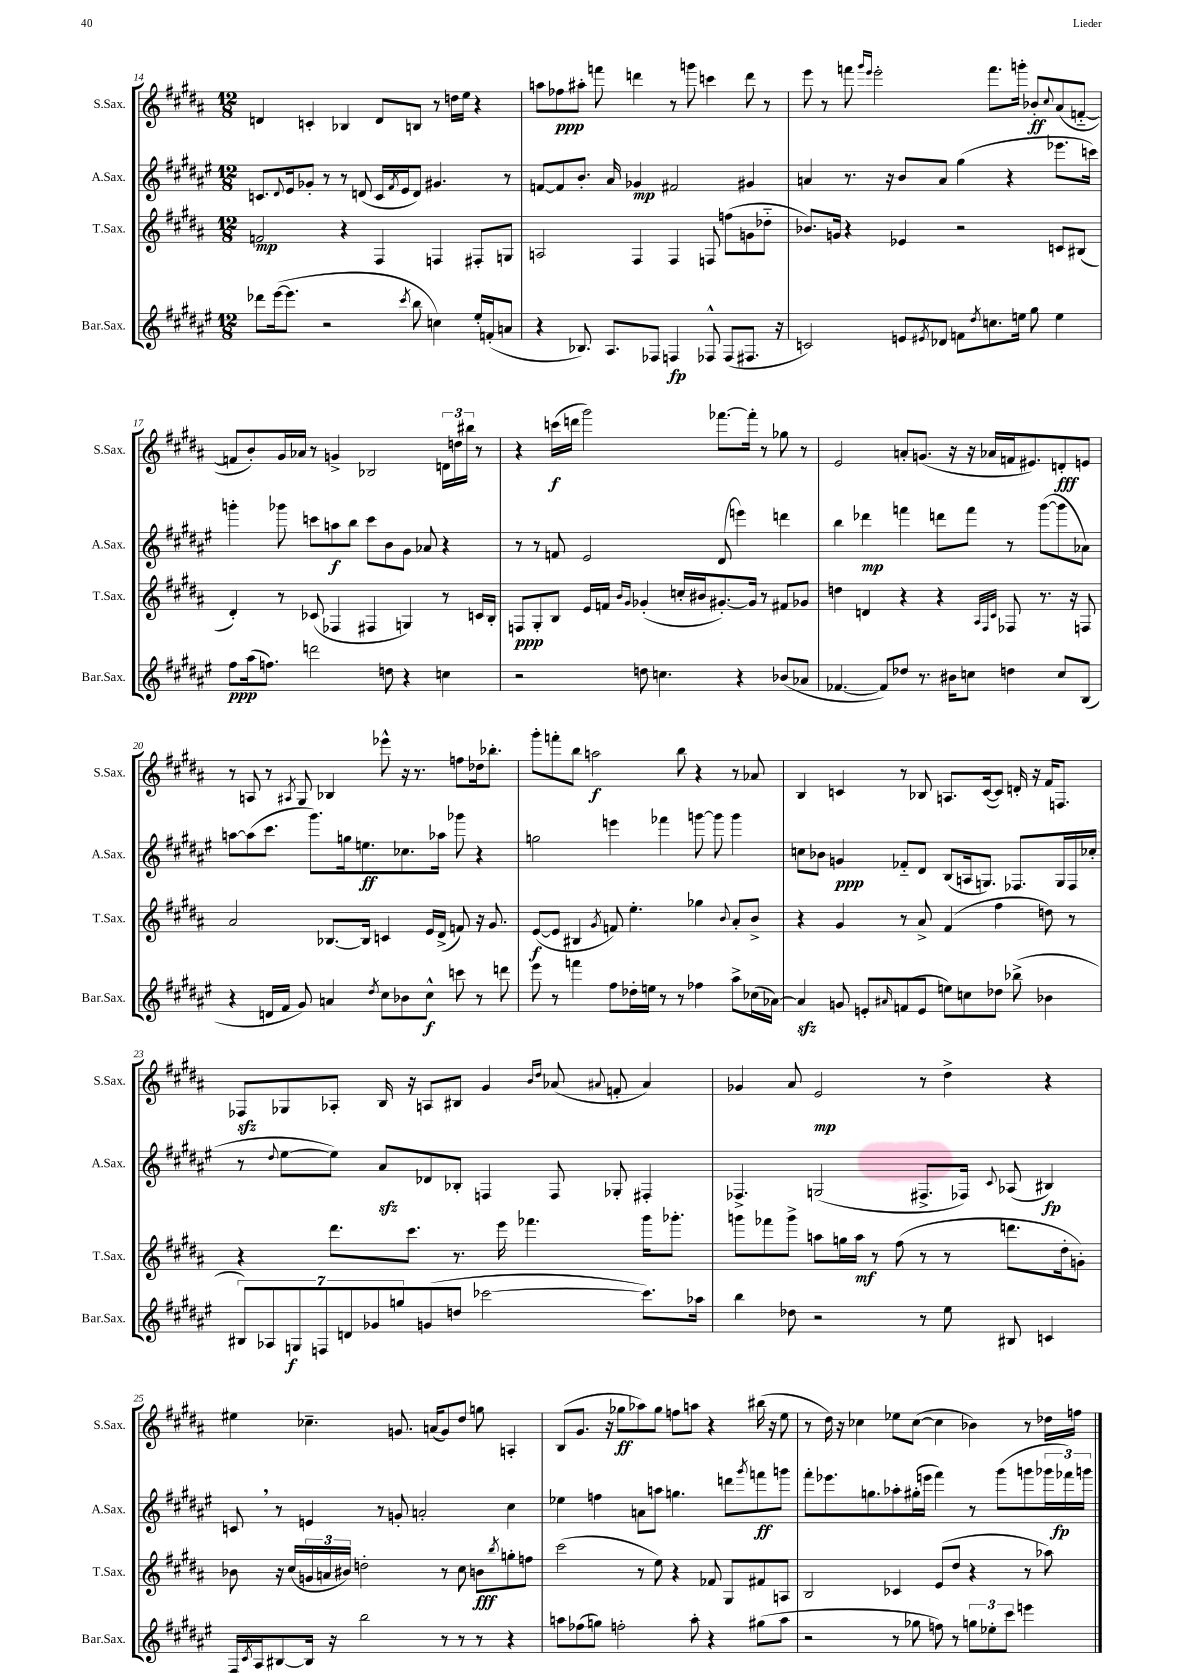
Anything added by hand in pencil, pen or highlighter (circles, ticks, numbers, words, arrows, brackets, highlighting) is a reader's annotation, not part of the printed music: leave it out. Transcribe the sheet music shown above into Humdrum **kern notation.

**kern	**dynam	**kern	**dynam	**kern	**dynam	**kern	**dynam
*part4	*part4	*part3	*part3	*part2	*part2	*part1	*part1
*staff4	*staff4	*staff3	*staff3	*staff2	*staff2	*staff1	*staff1
*I"Bar.Sax.	*	*I"T.Sax.	*	*I"A.Sax.	*	*I"S.Sax.	*
*I'Bar.Sax.	*	*I'T.Sax.	*	*I'A.Sax.	*	*I'S.Sax.	*
*clefG2	*	*clefG2	*	*clefG2	*	*clefG2	*
*k[f#c#g#d#a#e#]	*	*k[f#c#g#d#a#]	*	*k[f#c#g#d#a#e#]	*	*k[f#c#g#d#a#]	*
*M12/8	*	*M12/8	*	*M12/8	*	*M12/8	*
=14	=14	=14	=14	=14	=14	=14	=14
8ddd-X\L	.	2fn/	mp	8.cn/L	.	4dn/	.
([16eee#\k	.	.	.	.	.	.	.
.	.	.	.	8qqd#/	.	.	.
8.eee#\J]	.	.	.	16e#/k	.	.	.
.	.	.	.	8g-X'/J	.	4cn'/	.
2r	.	.	.	8r	.	.	.
.	.	4r	.	8r	.	4B-X/	.
.	.	.	.	(8dn/	.	.	.
.	.	4F#/	.	16c/LL	.	8d/L	.
.	.	.	.	8qf#/	.	.	.
.	.	.	.	16e#/J	.	.	.
8qccc#/	.	.	.	.	.	.	.
8bb\	.	.	.	8d/J)	.	8Bn/J	.
4ccn\)	.	4Fn/	.	4.g#X/	.	8r	.
.	.	.	.	.	.	16ddn\LL	.
.	.	.	.	.	.	16ee\JJ	.
16ee#'/LL	.	8F#X'/L	.	.	.	4r	.
(16fn'/J	.	.	.	.	.	.	.
8an/J	.	8Gn/J	.	8r	.	.	.
=15	=15	=15	=15	=15	=15	=15	=15
4r	.	2An/	.	[8fn/L	.	8aan\L	.
.	.	.	.	8f/]	.	8ff-X\	ppp
8.B-X/)	.	.	.	8.b'/J	.	8aa#X'\J	.
.	.	.	.	.	.	8fffn\	.
8.A#/L	.	.	.	16a#/	.	.	.
.	.	4F#/	.	4g-X/	mp	4dddn\	.
8F-X/J	.	.	.	.	.	.	.
4Fn/	fp	4F#/	.	2f#X/	.	8r	.
.	.	.	.	.	.	8gggn\	.
8F-X^^/	.	8Fn/	.	.	.	4cccn\	.
(8F-/L	.	(8ffn\L	.	.	.	.	.
8.F#X/J	.	8gn\	.	4g#X/	.	8ddd\	.
.	.	8dd-X\J	.	.	.	8r	.
16r	.	.	.	.	.	.	.
=16	=16	=16	=16	=16	=16	=16	=16
2cn/)	.	8.b-X/L)	.	4an/	.	8eee\	.
.	.	.	.	.	.	8r	.
.	.	16gn/Jk	.	.	.	.	.
.	.	4r	.	8.r	.	8fffn\	.
.	.	.	.	.	.	16qqggg#/LL	.
.	.	.	.	.	.	16qqeee/JJ	.
.	.	.	.	.	.	2eee'\	.
.	.	.	.	16r	.	.	.
8en/L	.	4e-X/	.	8b/L	.	.	.
8qe#X/	.	.	.	.	.	.	.
8d-X/J	.	.	.	8a/J	.	.	.
8fn\L	.	2r	.	(4gg#\	.	.	.
8qdd#/	.	.	.	.	.	.	.
8.ccn\	.	.	.	.	.	8.fff\L	.
.	.	.	.	4r	.	.	.
16een\Jk	.	.	.	.	.	16gggn'\Jk	.
8gg#\	.	.	.	.	.	8b-X'/L	ff
.	.	.	.	.	.	8qqcc#/	.
4ee\	.	8cn/L	.	8.eee-X\L	.	(8a#/	.
.	.	(8B#X/J	.	.	.	[8fn/J	.
.	.	.	.	16cccn\Jk)	.	.	.
!!LO:LB:g=z
=17	=17	=17	=17	=17	=17	=17	=17
8ff#\L	ppp	4d#'/)	.	4gggn'\	.	8fn/L]	.
(16aa#\k	.	.	.	.	.	8b'/)	.
8.ffn\J)	.	.	.	.	.	.	.
.	.	8r	.	8ggg-X\	.	16g#/L	.
.	.	.	.	.	.	16a-X/JJ	.
2dddn\	.	(8c-X/	.	8cccn\L	.	8r	.
.	.	4F-X/	.	8aan\	f	4gn^/	.
.	.	.	.	8bb\J	.	.	.
.	.	4F#X/	.	8ccc\L	.	2B-X/	.
8ddn\	.	.	.	8b\	.	.	.
4r	.	4Gn/)	.	8g#\J	.	.	.
.	.	.	.	8a-X/	.	.	.
4ccn\	.	8r	.	4r	.	24dn\LL	.
.	.	.	.	.	.	24ddn\	.
.	.	.	.	.	.	24bb#X\JJ	.
.	.	16cn/LL	.	.	.	8r	.
.	.	16B'/JJ	.	.	.	.	.
=18	=18	=18	=18	=18	=18	=18	=18
2r	.	8Fn/L	ppp	8r	.	4r	.
.	.	8G#'/	.	8r	.	.	.
.	.	8B/J	.	8fn/	.	(16cccn\LL	f
.	.	.	.	.	.	16dddn\JJ	.
.	.	16e/LL	.	2e#/	.	2ggg#\)	.
.	.	16fn/JJ	.	.	.	.	.
.	.	16qqb/LL	.	.	.	.	.
.	.	16qqg#/JJ	.	.	.	.	.
8ddn\	.	(4g-X'/	.	.	.	.	.
4.ccn\	.	.	.	.	.	.	.
.	.	16ccn'/LL	.	.	.	.	.
.	.	16b#X/J	.	.	.	.	.
.	.	[8.g#X'/)	.	(8d#/	.	[8.fff-X\L	.
4r	.	.	.	4eeen\)	.	.	.
.	.	16g#/Jk]	.	.	.	16fff-'\Jk]	.
.	.	8r	.	.	.	8r	.
(8b-X/L	.	8f#X/L	.	4dddn\	.	8gg-X\	.
8a-X/J	.	8g-X/J	.	.	.	8r	.
=19	=19	=19	=19	=19	=19	=19	=19
[4.f-X/	.	4ddn\	.	4bb\	.	2e/	.
.	.	4dn/	.	4ddd-X\	mp	.	.
8f-/L])	.	.	.	.	.	.	.
8dd-X/J	.	4r	.	4fffn\	.	8an'/L	.
8.r	.	.	.	.	.	(8.gn/J	.
.	.	4r	.	8dddn\L	.	.	.
16b#X\KL	.	.	.	.	.	16r	.
8ccn\J	.	.	.	8fff\J	.	16r	.
.	.	.	.	.	.	16a-X/LL	.
.	.	32qqA#/LLL	.	.	.	.	.
.	.	32qqF#/	.	.	.	.	.
.	.	32qqc#/JJJ	.	.	.	.	.
4ddn\	.	8F-X/	.	8r	.	16fn/J	.
.	.	.	.	.	.	8.e#X/)	.
.	.	8.r	.	([8ggg#\L	.	.	.
8cc/L	.	.	.	8ggg#\]	.	8dn'/	fff
.	.	16r	.	.	.	.	.
(8B/J	.	8Fn/	.	8a-X\J)	.	8en/J	.
!!LO:LB:g=z
=20	=20	=20	=20	=20	=20	=20	=20
4r	.	2a#/	.	[8aan\L	.	8r	.
.	.	.	.	(8aa\]	.	8An/	.
16dn/LL	.	.	.	8.ccc#\J	.	8r	.
16f#/JJ	.	.	.	.	.	.	.
.	.	.	.	.	.	8qA#X/	.
8g#/)	.	.	.	.	.	8G#/	.
.	.	.	.	8.ggg#\L)	.	.	.
4an/	.	[8.B-X/L	.	.	.	4B-X/	.
.	.	.	.	16ggn\k	.	.	.
.	.	16B-/Jk]	.	8.een\	ff	.	.
8qdd#/	.	.	.	.	.	.	.
8cc#\L	.	4cn/	.	.	.	8eee-X^^\	.
8b-X\	.	.	.	8.cc-X\	.	16r	.
.	.	.	.	.	.	8.r	.
8cc#^^\J	f	16e/LL	.	.	.	.	.
.	.	(16d#^/JJ	.	16aa-X\Jk	.	.	.
8cccn\	.	8fn/)	.	8ggg-X\	.	8ffn\L	.
8r	.	16r	.	4r	.	16dd-X\k	.
.	.	8.g#/	.	.	.	8.bb-X'\J	.
8dddn\	.	.	.	.	.	.	.
=21	=21	=21	=21	=21	=21	=21	=21
8eee#\	.	([8e/L	f	2ggn\	.	8ggg#'\L	.
8r	.	8e/J]	.	.	.	8fffn'\	.
4fffn\	.	4B#X/	.	.	.	8bb\J	.
.	.	.	.	.	.	2aan\	f
.	.	8qg#/	.	.	.	.	.
8ff#\L	.	8fn/)	.	4eeen\	.	.	.
16dd-X'\L	.	4.ee'\	.	.	.	.	.
16een\JJ	.	.	.	.	.	.	.
8r	.	.	.	4fff-X\	.	.	.
8r	.	.	.	.	.	8bb\	.
4ff-X\	.	4gg-X\	.	[8gggn\	.	4r	.
.	.	.	.	8ggg\]	.	.	.
.	.	8qqb/	.	.	.	.	.
8aa#^\L	.	8a#'/L	.	4ggg\	.	8r	.
(16cc-X\L	.	8b^/J	.	.	.	8a-X/	.
[16a-X\JJ)	.	.	.	.	.	.	.
=22	=22	=22	=22	=22	=22	=22	=22
4a-zz/]	.	4r	.	8ccn\L	.	4B/	.
.	.	.	.	8b-X\J	.	.	.
8gn/	.	4g#/	.	4gn/	ppp	4cn/	.
8en'/L	.	.	.	.	.	.	.
16qqa#X/	.	.	.	.	.	.	.
(8fn/	.	8r	.	8f-X/L	.	8r	.
8e/J	.	8a#^/	.	8d#/J	.	8B-X/	.
8een\L)	.	(4f#/	.	(8B/L	.	8.An/L	.
8ccn\	.	.	.	16An/k	.	.	.
.	.	.	.	8.Gn/J)	.	([16c/k	.
8dd-X\J	.	4ff#\	.	.	.	8c/J])	.
(8bb-X^\	.	.	.	8.F-X/L	.	16dn'/	.
.	.	.	.	.	.	16r	.
4b-X\	.	8ddn\)	.	.	.	16f#/KL	.
.	.	.	.	16G/L	.	8.Fn/J	.
.	.	8r	.	16F-/	.	.	.
.	.	.	.	(16cc-X'/JJ	.	.	.
!!LO:LB:g=z
=23	=23	=23	=23	=23	=23	=23	=23
14B#X/L)	.	4r	.	8r	.	8F-Xzz/L	.
14A-X/	.	.	.	.	.	.	.
.	.	.	.	8qqdd#/	.	.	.
.	.	.	.	[8ee#\L	.	8G-X/	.
14Gn/	f	.	.	.	.	.	.
14Fn/	.	.	.	.	.	.	.
.	.	8.ddd#\L	.	8ee#\J])	.	8A-X'/J	.
14dn/	.	.	.	.	.	.	.
14g-X/	.	.	.	.	.	.	.
.	.	.	.	8a#zz/L	.	16B/	.
14ggn/	.	.	.	.	.	.	.
.	.	8.ccc#\J	.	.	.	16r	.
(8gn/	.	.	.	8d-X/	.	8An/L	.
8ddn/J	.	8.r	.	8B-X'/J	.	8B#X/J	.
[2ccc-X\	.	.	.	4Fn/	.	4g#/	.
.	.	16eee\	.	.	.	.	.
.	.	4.fff-X\	.	.	.	.	.
.	.	.	.	.	.	16qqb/LL	.
.	.	.	.	.	.	16qqdd#/JJ	.
.	.	.	.	8F/	.	(8a-X/	.
.	.	.	.	.	.	8qqa#X/	.
.	.	.	.	8G-X'/	.	8fn'/	.
8.ccc-\L])	.	16ggg#\KL	.	4F#X'/	.	4a#/)	.
.	.	8.ggg-X'\J	.	.	.	.	.
16aa-X\Jk	.	.	.	.	.	.	.
=24	=24	=24	=24	=24	=24	=24	=24
4bb\	.	8gggn\L	.	4.F-X^/	.	4g-X/	.
.	.	8fff-X\	.	.	.	.	.
8dd-X\	.	8ggg^\J	.	.	.	8a#/	.
2r	.	8aan\L	.	(2Gn/	.	2e/	mp
.	.	16ggn\L	.	.	.	.	.
.	.	16aa\JJ	mf	.	.	.	.
.	.	8r	.	.	.	.	.
.	.	(8ff#\	.	.	.	.	.
8r	.	8r	.	8.F#X^/L	.	8r	.
8ee#\	.	8r	.	.	.	4dd#^\	.
.	.	.	.	16F-X/Jk)	.	.	.
.	.	.	.	8qqc#/	.	.	.
8B#X/	.	8.dddn\L	.	(8A-X/	.	.	.
4cn/	.	.	.	4B#X/)	fp	4r	.
.	.	16dd#'\k	.	.	.	.	.
.	.	8gn'\J)	.	.	.	.	.
!!LO:LB:g=z
=25	=25	=25	=25	=25	=25	=25	=25
16F#/LL	.	8b-X\	.	8cn,/	.	4ee#X\	.
8qc#/	.	.	.	.	.	.	.
16A#/J	.	.	.	.	.	.	.
[8B#X/	.	16r	.	8r	.	.	.
.	.	(16cc#/LL	.	.	.	.	.
16B#/Jk]	.	24gn/	.	4en/	.	4.cc-X~\	.
.	.	24an/	.	.	.	.	.
16r	.	.	.	.	.	.	.
.	.	24b#X/JJ)	.	.	.	.	.
2bb\	.	2ddn'\	.	.	.	.	.
.	.	.	.	8r	.	.	.
.	.	.	.	8gn'/	.	8.gn/	.
.	.	.	.	2an'/	.	.	.
.	.	.	.	.	.	(16an/KL	.
8r	.	8r	.	.	.	8g/)	.
8r	.	8cc#\	.	.	.	8dd#/J	.
8r	.	8bn\L	fff	.	.	8ggn\	.
.	.	8qbb/	.	.	.	.	.
4r	.	8ggn'\	.	4cc#\	.	4An'/	.
.	.	8ffn\J	.	.	.	.	.
=26	=26	=26	=26	=26	=26	=26	=26
8aan\L	.	(2ccc#\	.	4ee-X\	.	(8B/L	.
(8ff-X\	.	.	.	.	.	8.g#/J	.
8ggn\J)	.	.	.	4ffn\	.	.	.
.	.	.	.	.	.	16r	.
2ffn'\	.	.	.	.	.	8gg-X\L	ff
.	.	8r	.	8an\L	.	8aa-X\)	.
.	.	8ee\)	.	8aan\J	.	8gg-\J	.
.	.	4r	.	4.ggn\	.	8ffn\L	.
8aa'\	.	.	.	.	.	8aan\J	.
4r	.	8f-X/	.	.	.	4r	.
.	.	8G#/L	.	8dddn\L	.	.	.
.	.	.	.	8qggg#/	.	.	.
(8gg#X\L	.	8f#X/	.	8fffn\	ff	(16bb#X\	.
.	.	.	.	.	.	16r	.
8aa\J	.	8An/J	.	8gggn\J	.	8ee\	.
=27	=27	=27	=27	=27	=27	=27	=27
2r	.	2B/	.	8fff#'\L	.	8r	.
.	.	.	.	8.eee-X\	.	16dd#\)	.
.	.	.	.	.	.	16r	.
.	.	.	.	.	.	4cc-X\	.
.	.	.	.	8.ggn\	.	.	.
8r	.	4c-X/	.	8aa-X'\	.	8ee-X\L	.
8gg-X\	.	.	.	(16gg#X'\L	.	([8cc-\J	.
.	.	.	.	16eeen\JJ	.	.	.
8ffn\)	.	(8e/L	.	4fff#\)	.	4cc-\]	.
8r	.	8dd#/J	.	.	.	.	.
12ggn\L	.	4r	.	8r	.	4b-X\)	.
12ee-X'\	.	.	.	.	.	.	.
.	.	.	.	(8ggg#\L	.	.	.
12ccc#\J	.	.	.	.	.	.	.
4eeen\	.	8r	.	8gggn\	.	8r	.
.	.	8aa-X\)	.	24ggg-X\L	.	16dd-X\LL	.
.	.	.	.	24fff-X\)	fp	.	.
.	.	.	.	.	.	16ffn\JJ	.
.	.	.	.	24gggn\JJ	.	.	.
==	==	==	==	==	==	==	==
*-	*-	*-	*-	*-	*-	*-	*-
